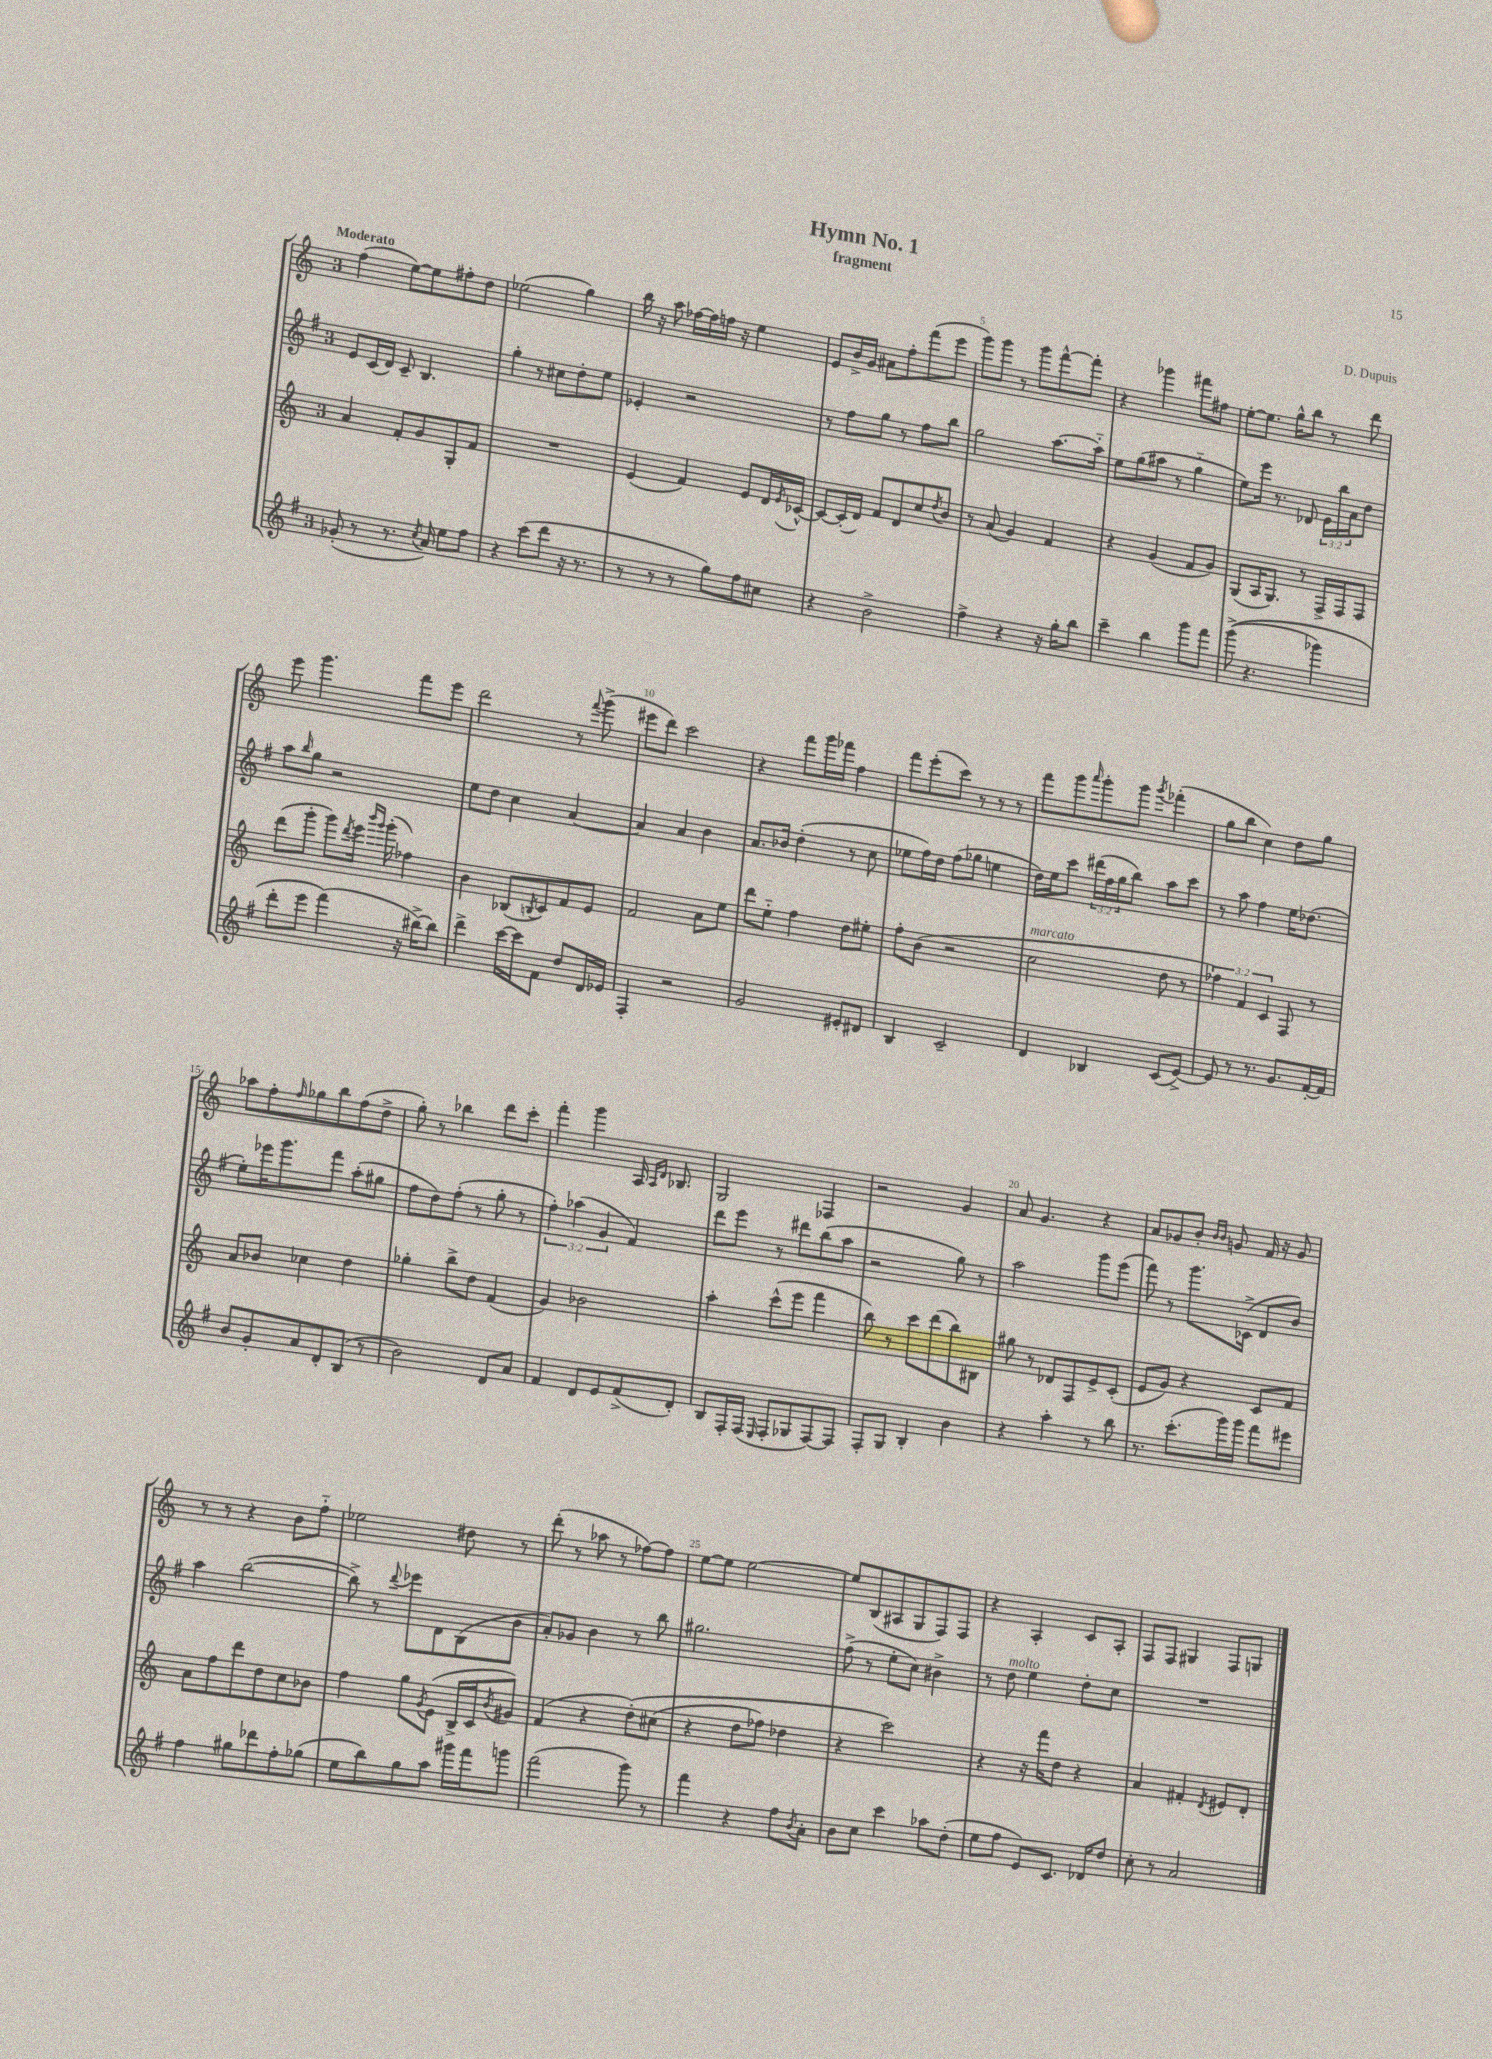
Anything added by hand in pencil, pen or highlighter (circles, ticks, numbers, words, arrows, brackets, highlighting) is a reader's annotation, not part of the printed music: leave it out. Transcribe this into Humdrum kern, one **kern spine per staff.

**kern	**kern	**kern	**kern
*staff4	*staff3	*staff2	*staff1
*clefG2	*clefG2	*clefG2	*clefG2
*k[f#]	*k[]	*k[f#]	*k[]
*M3/4	*M3/4	*M3/4	*M3/4
(8g-'	4a	8e	(4ff
8r	.	(16c	.
.	.	16d)	.
8.r	8f'	8c~	[8ee)
.	8g	4.B	8ee]
8qcc	.	.	.
16a)	.	.	.
8ee	8G'	.	8ff#'
8ff#	8f	.	8dd
=	=	=	=
4r	2.r	4gg'	(2ee-
(8ccc	.	8r	.
8ddd	.	8cc#	.
16r	.	8dd'	4gg)
8.r	.	.	.
.	.	8ee	.
=	=	=	=
8r	(4e	4e-'	16bb
.	.	.	16r
8r	.	.	8aa
8r	4f)	2r	[16ff-
.	.	.	16ff-]
8gg)	.	.	16ff
.	.	.	16r
8ff#	8e	.	4ee
8cc#	16d	.	.
.	8qe	.	.
.	[16c-^^	.	.
=	=	=	=
4r	8c-_	8r	8e
.	(16c-']	8ff#	16b^
.	16d)	.	16g
2b^	8f	8gg	8a#
.	8d	8r	8ff'
.	8cc	8ff#	(8fff
.	8qdd	.	.
.	8b	8bb	8eee
=	=	=	=
4ff#^	8r	2gg	8ggg)
.	(8a	.	8ggg
4r	4g)	.	8r
.	.	.	8ggg
16r	4f	[8.aa	[8fff^^
16gg'	.	.	.
8bb	.	.	8fff']
.	.	16aa'~]	.
=	=	=	=
4ccc~	4r	8ee	4r
.	.	(8gg	.
4bb	(4g	8aa#	4ggg-
.	.	8r	.
8ggg	8f	4gg'~	8fff#
8fff#	8g)	.	8ff#
=	=	=	=
&((8ggg^	(8G	8ee)	[8ee'
4.r	16A	16eee	8.ee]
.	8.G)	8.r	.
.	.	.	16gg^^
.	8r	8d-	8bb
4ggg-)	16F^	24e	8r
.	.	24bb	.
.	16F	.	.
.	.	24a	.
.	8F	8dd	8ddd
=	=	=	=
8ddd'	(8ddd	8aa	8eee
.	.	16qqbb	.
8eee	8ggg'	8gg	4.ggg
(4fff#&)	8ggg)	2r	.
.	8qddd	.	.
.	16eee	.	.
.	16qqbbb	.	.
.	16qqggg	.	.
.	(16ggg'	.	.
16r	4ff-)	.	8fff
[16bb#^)	.	.	.
8bb#]	.	.	8eee
=	=	=	=
4ddd^	4b	8ee	2ddd
.	.	8dd	.
[16ccc	(8B-	4cc	.
16ccc]	.	.	.
.	8qB	.	.
8f#	8c)	.	.
8dd	8f	[4a	8r
.	.	.	8qqfff
16d	8e	.	(8ggg^
16e-	.	.	.
=	=	=	=
4F#'	2f	4a]	8eee#
.	.	.	8ddd)
2r	.	4a	2ccc
.	8a	4b	.
.	8ee	.	.
=	=	=	=
2g	8ddd	8.a	4r
.	8ee'~	.	.
.	.	16b-	.
.	4ff	(4dd'	8fff
.	.	.	16ggg
.	.	.	16fff-
8e#'	8dd	8r	4ff
8d#	8ee#'	8cc	.
=	=	=	=
4B	8ff'	8ee-	8fff
.	(8b	16ff#)	(8eee'
.	.	16dd	.
2c~	2r	(8ff#	8ccc)
.	.	8gg-	8r
.	.	4ee	8r
.	.	.	8r
=	=	=	=
4d	2cc	16dd)	8fff
.	.	16ee	.
.	.	8ccc	8ggg
.	.	.	16qqaaa
4B-	.	(24ddd#	8ggg'
.	.	24ff#	.
.	.	24gg	.
.	.	8bb)	8ggg
.	.	.	8qggg
(8c	8dd	8aa	(4fff-'
[8e^)	8r	8ccc	.
=	=	=	=
8e]	6ff-)	8r	8gg
8r	.	8aa	8bb
.	6f	.	.
8.r	.	4ff#	4cc)
.	6c	.	.
8.g	.	.	.
.	8F	16ee	8dd
.	.	(8.dd-	.
[16f#'	8r	.	8gg
16f#]	.	.	.
=	=	=	=
8b	8a	8ee')	8aa-
8g'	8b-	16eee-	8ff'
.	.	8.ggg	.
.	.	.	16qqff
8a	4cc-	.	8gg-
8d'	.	8fff#	8bb
(8B	4dd	(8aa'	(8ff
8r	.	8gg#	8dd^
=	=	=	=
2b)	4gg-'	8ff#	8gg')
.	.	8dd)	8r
.	8bb^	(8ff#'	4bb-
.	8dd	8r	.
8d	(4f	8gg'	8ddd
8a	.	8r	8ccc'
=	=	=	=
4f#	4g)	6ff#')	4fff'
.	.	(6aa-	.
8d	2b-	.	4ggg
.	.	6g	.
8e	.	.	.
(8f#^	.	4f#)	16A
.	.	.	16qqA
.	.	.	16qqd
.	.	.	8.B-
8d')	.	.	.
=	=	=	=
8B	4aa'	8ddd	2G
16F#'	.	8eee	.
(16F#	.	.	.
16qqE	.	.	.
8F#'	(8ccc^^	8r	.
8G-	8eee	8ddd#	.
[8F#)	4fff	(8bb	4F-
8F#]	.	8aa	.
=	=	=	=
8F#'	8bb)	2r	2r
8G	8r	.	.
4B'	8ccc	.	.
.	(8ddd	.	.
4b	8bb)	8gg)	4g
.	8B#	8r	.
=	=	=	=
4r	8gg#	2aa	8a
.	8r	.	4.g
4aa'	8d-	.	.
.	8F	.	.
8r	8e^	8ggg	4r
8bb	(8c'	(8eee	.
=	=	=	=
8.r	8e	8fff#)	8a
.	8g)	8r	8g-
(8.ccc'	.	.	.
.	4r	8.ggg	8b'
.	.	.	16qqb
.	.	.	16qqb
16ggg)	.	.	8g
16ggg	.	(16c-^	.
8fff#	8c	8d	16f
.	.	.	16r
8eee#	8f	8b)	8g
=	=	=	=
4ff#	8a	4aa	8r
.	8ff	.	8r
8gg#	8ddd	([2bb	4r
8ddd-	8dd	.	.
8ff#'	8cc	.	8b
(8gg-	8b-	.	8ff'~
=	=	=	=
8ee	4ff	8bb^])	2ee-
8bb)	.	8r	.
.	.	8qqddd	.
8gg	8gg	8eee-	.
.	8qg	.	.
8aa	(8e	8d	.
16ggg#	16B^	(8B	8dd#
16fff#	16c	.	.
.	8qb	.	.
8ggg	8g#)	8b	8r
=	=	=	=
(2fff#	(4f	8a')	(8ddd'
.	.	8g-	8r
.	4r	4b	8aa-
.	.	.	8r
8ggg)	&(8dd')	8r	[8ff-)
8r	(8cc#	8bb	8ff-]
=	=	=	=
4fff#	4r	2.gg#	[8ee
.	.	.	8ee]
4r	8dd	.	[2ee
.	8ff-)	.	.
8ff#	4dd-	.	.
8qb	.	.	.
8a'	.	.	.
=	=	=	=
8b	4r	(8ff#^	8ee]
8cc	.	8r	(8B
4ccc	2ccc&)	8ee'	8A#
.	.	8cc)	8G
8aa-	.	4b#^	8F)
(8dd'	.	.	8F
=	=	=	=
8ee	4r	8r	4r
8ff#	.	8dd	.
8e)	16r	4ee	4A'
.	16fff	.	.
8.c	8dd	.	.
.	4r	8dd'	8c
16d-	.	.	.
8dd	.	8cc	8A'
=	=	=	=
8cc'	4a	2.r	8F
8r	.	.	8F
2a	4f#'	.	4G#
.	8qd	.	.
.	8e#	.	8F
.	8d'	.	8G
==	==	==	==
*-	*-	*-	*-
